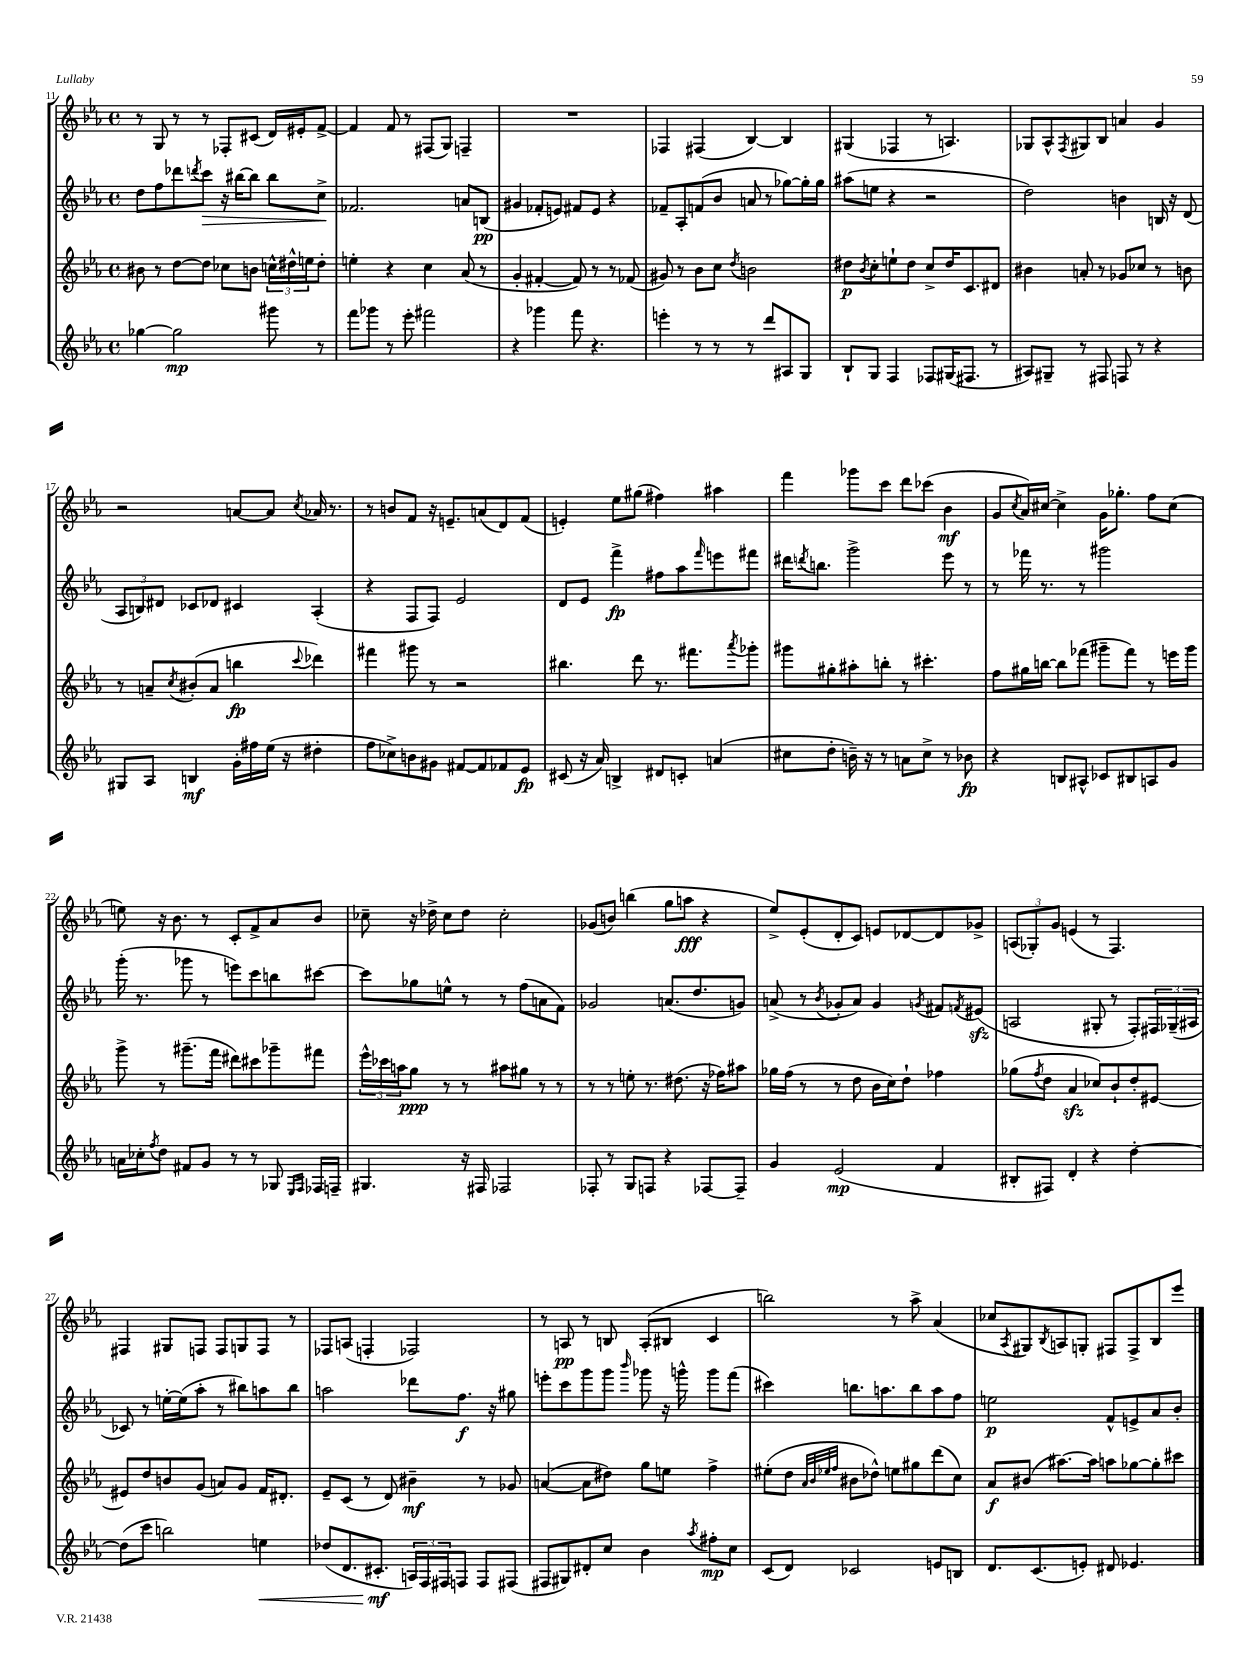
<<
\new StaffGroup <<
\new Staff = "s0" {
    \clef treble \key ees \major \defaultTimeSignature \time 4/4
    r8 g8 r8 r8 fes8-. cis'8( d'16) eis'16-. f'8~-> |
    f'4 f'8 r8 fis8( g8) f4-- |
    R1 |
    fes4 fis4( bes4~) bes4 |
    gis4( fes4 r8 a4.) |
    ges8 aes8-^ \acciaccatura { f8 } gis8 bes8 a'4 g'4 |
    r2 a'8~ a'8 \acciaccatura { c''8 } aes'16 r8. |
    r8 b'8 f'8 r16 e'8.-- a'8( d'8) f'8( |
    e'4-.) ees''8 gis''8( fis''4) ais''4 |
    f'''4 ges'''8 c'''8 d'''8 ces'''8( bes'4\mf |
    g'8 \acciaccatura { c''8 } aes'16) cis''16~ cis''4-> g'16 ges''8.-. f''8 cis''8( |
    e''8) r16 bes'8. r8 c'8-. f'8-> aes'8 bes'8 |
    ces''8-- r16 des''16-> ces''8 des''8 ces''2-. |
    ges'8( b'8) b''4( g''8 a''8\fff r4 |
    ees''8->) ees'8-.( d'8-. c'8) e'8 des'8~ des'8 ges'8-> |
    \tuplet 3/2 { a8( ges8-.) g'8 } e'4( r8 f4.) |
    fis4 gis8 f8 f8 g8 f8 r8 |
    fes8 a8( f4-. fes2) |
    r8 a8\pp r8 b8 a8-.( bis8 c'4 |
    b''2) r8 aes''8-> aes'4( |
    ces''8 \acciaccatura { aes8 } gis8) \acciaccatura { bes8 } a8 g8-. fis8 fis8-> bes8 ees'''8 \bar "|." |
}
\new Staff = "s1" {
    \clef treble \key ees \major \defaultTimeSignature \time 4/4
    d''8 f''8 des'''8 \acciaccatura { d'''8 } c'''8\> r16 bis''16~ bis''8 bis''8 c''8->\! |
    fes'2. a'8 b8\pp( |
    gis'4 fes'8-. e'8) fis'8 e'8 r4 |
    fes'8-- aes8-. f'8( bes'8 a'8 r8 ges''8~) ges''16-. ges''16 |
    ais''8( e''8 r4 r2 |
    d''2) b'4 b16 r16 d'8( |
    \tuplet 3/2 { aes8 b8) dis'8 } ces'8 des'8 cis'4 aes4-.( |
    r4 f8 f8) ees'2 |
    d'8 ees'8 f'''4->\fp fis''8 aes''8 \grace { f'''16 } e'''8 fis'''8 |
    dis'''16 \acciaccatura { d'''8 } b''8. g'''2-> ees'''8 r8 |
    r8 fes'''16 r8. r8 gis'''2 |
    g'''16-.( r8. ges'''8 r8 e'''8) c'''8 b''8 cis'''8~ |
    cis'''8 ges''8 e''8-^ r8 r8 f''8( a'8 f'8) |
    ges'2 a'8.( d''8. g'8) |
    a'8->( r8 \acciaccatura { bes'8 } ges'8-. a'8) ges'4 \acciaccatura { g'8 } fis'8 \acciaccatura { f'8 } eis'8\sfz( |
    a2 gis8-. r8 f8-.) \tuplet 3/2 { fis16 ges16--( ais16 } |
    ces'8) r8 e''16~-. e''16( aes''8-. r8 bis''8) a''8 bis''8 |
    a''2 des'''8 f''8.\f r16 gis''8 |
    e'''8-. c'''8 g'''8 g'''8 \grace { bes'''16 } ges'''8 r16 g'''16-^ g'''8 f'''8( |
    cis'''4) b''8. a''8. b''8 a''8 f''8 |
    e''2\p f'8-^ e'8-> aes'8 bes'8-. \bar "|." |
}
\new Staff = "s2" {
    \clef treble \key ees \major \defaultTimeSignature \time 4/4
    bis'8 r8 d''8~ d''8 ces''8 b'8 \tuplet 3/2 { c''16-^ dis''16-^ e''16 } dis''8-. |
    e''4-. r4 c''4 aes'8( r8 |
    g'4-. fis'4~-. fis'8) r8 r8 fes'8( |
    gis'8) r8 bes'8 c''8 \acciaccatura { d''8 } b'2 |
    dis''8\p \acciaccatura { bes'8 } c''8-. e''8-! dis''8 c''8-> dis''16 c'8. dis'8 |
    bis'4 a'8-. r8 ges'8 ces''8 r8 b'8 |
    r8 a'8-- \acciaccatura { c''8 } bis'8-.( a'8 b''4\fp \appoggiatura { c'''8 } des'''4) |
    fis'''4 gis'''8 r8 r2 |
    bis''4. d'''8 r8. fis'''8. \acciaccatura { aes'''8 } ges'''8-. |
    gis'''8 gis''8-. ais''8-. b''8-. r8 cis'''4.-. |
    f''8 gis''16 b''16~ b''8 fes'''8( gis'''8-- fes'''8) r8 e'''16 gis'''16 |
    g'''8-> r8 gis'''8.--( f'''16 dis'''8) cis'''8 ges'''8-- fis'''8 |
    \tuplet 3/2 { ees'''16-^ ces'''16 a''16 } g''8\ppp r8 r8 ais''8 gis''8 r8 r8 |
    r8 r8 e''8-. r8. dis''8.( r16 fes''16) ais''8 |
    ges''16 f''16( r8 r8 d''8 bes'16 c''16) d''8-! fes''4 |
    ges''8( \acciaccatura { f''8 } d''8 aes'4\sfz ces''8) bes'8-! d''8-. eis'8~ |
    eis'8 d''8 b'8 g'8( a'8) g'8 f'16 dis'8.-. |
    ees'8-- c'8( r8 d'8) bis'4--\mf r8 ges'8 |
    a'4~( a'8 dis''8) g''8 e''8 f''4-> |
    eis''8-.( d''8 \grace { aes'32 bes'32 ees''32 f''32 } bis'8 des''8-^) e''8 gis''8 d'''8( c''8) |
    aes'8\f bis'8( ais''8.~) ais''16 a''8 ges''8~ ges''8-. cis'''8 \bar "|." |
}
\new Staff = "s3" {
    \clef treble \key ees \major \defaultTimeSignature \time 4/4
    ges''4~ ges''2\mp gis'''8 r8 |
    f'''8 ges'''8 r8 ees'''8-. fis'''2 |
    r4 ges'''4 f'''8 r4. |
    e'''4-. r8 r8 r8 d'''8 ais8 g8 |
    bes8-! g8 f4 fes8 gis16( fis8. r8 |
    ais8) gis8-- r8 fis8 f8 r8 r4 |
    gis8 aes8 b4\mf g'16-. fis''16 ees''16( r16 dis''4-. |
    f''8 ces''8->) b'8 gis'8 fis'8~ fis'8 fes'8 ees'8\fp |
    cis'8( r16 aes'16) b4-> dis'8 c'8-. a'4( |
    cis''8 d''8-. b'16--) r16 r8 a'8 cis''8-> r8 bes'8\fp |
    r4 b8 ais8-^ ces'8 bis8 a8 g'8 |
    a'16 ces''16-. \acciaccatura { f''8 } d''8 fis'8 g'8 r8 r8 ges8 \grace { ees16 f16 } fes16 f16-- |
    gis4. r16 fis16 fes2 |
    fes8-. r8 g8 f8 r4 fes8~ fes8-- |
    g'4 ees'2\mp( f'4 |
    bis8-. fis8) d'4-. r4 d''4~-. |
    d''8( c'''8 b''2) e''4\< |
    des''8( d'8. cis'8.-.\mf\! \tuplet 3/2 { a16) f16 fis16 } f8 f8 fis8( |
    fis8 gis8) dis'8-. c''8 bes'4 \acciaccatura { aes''8 } fis''8-.\mp c''8 |
    c'8( d'8) ces'2 e'8 b8 |
    d'8. c'8.( e'8-.) dis'8 ees'4. \bar "|." |
}
>>
>>
\layout { \context { \Score currentBarNumber = #11 } }
